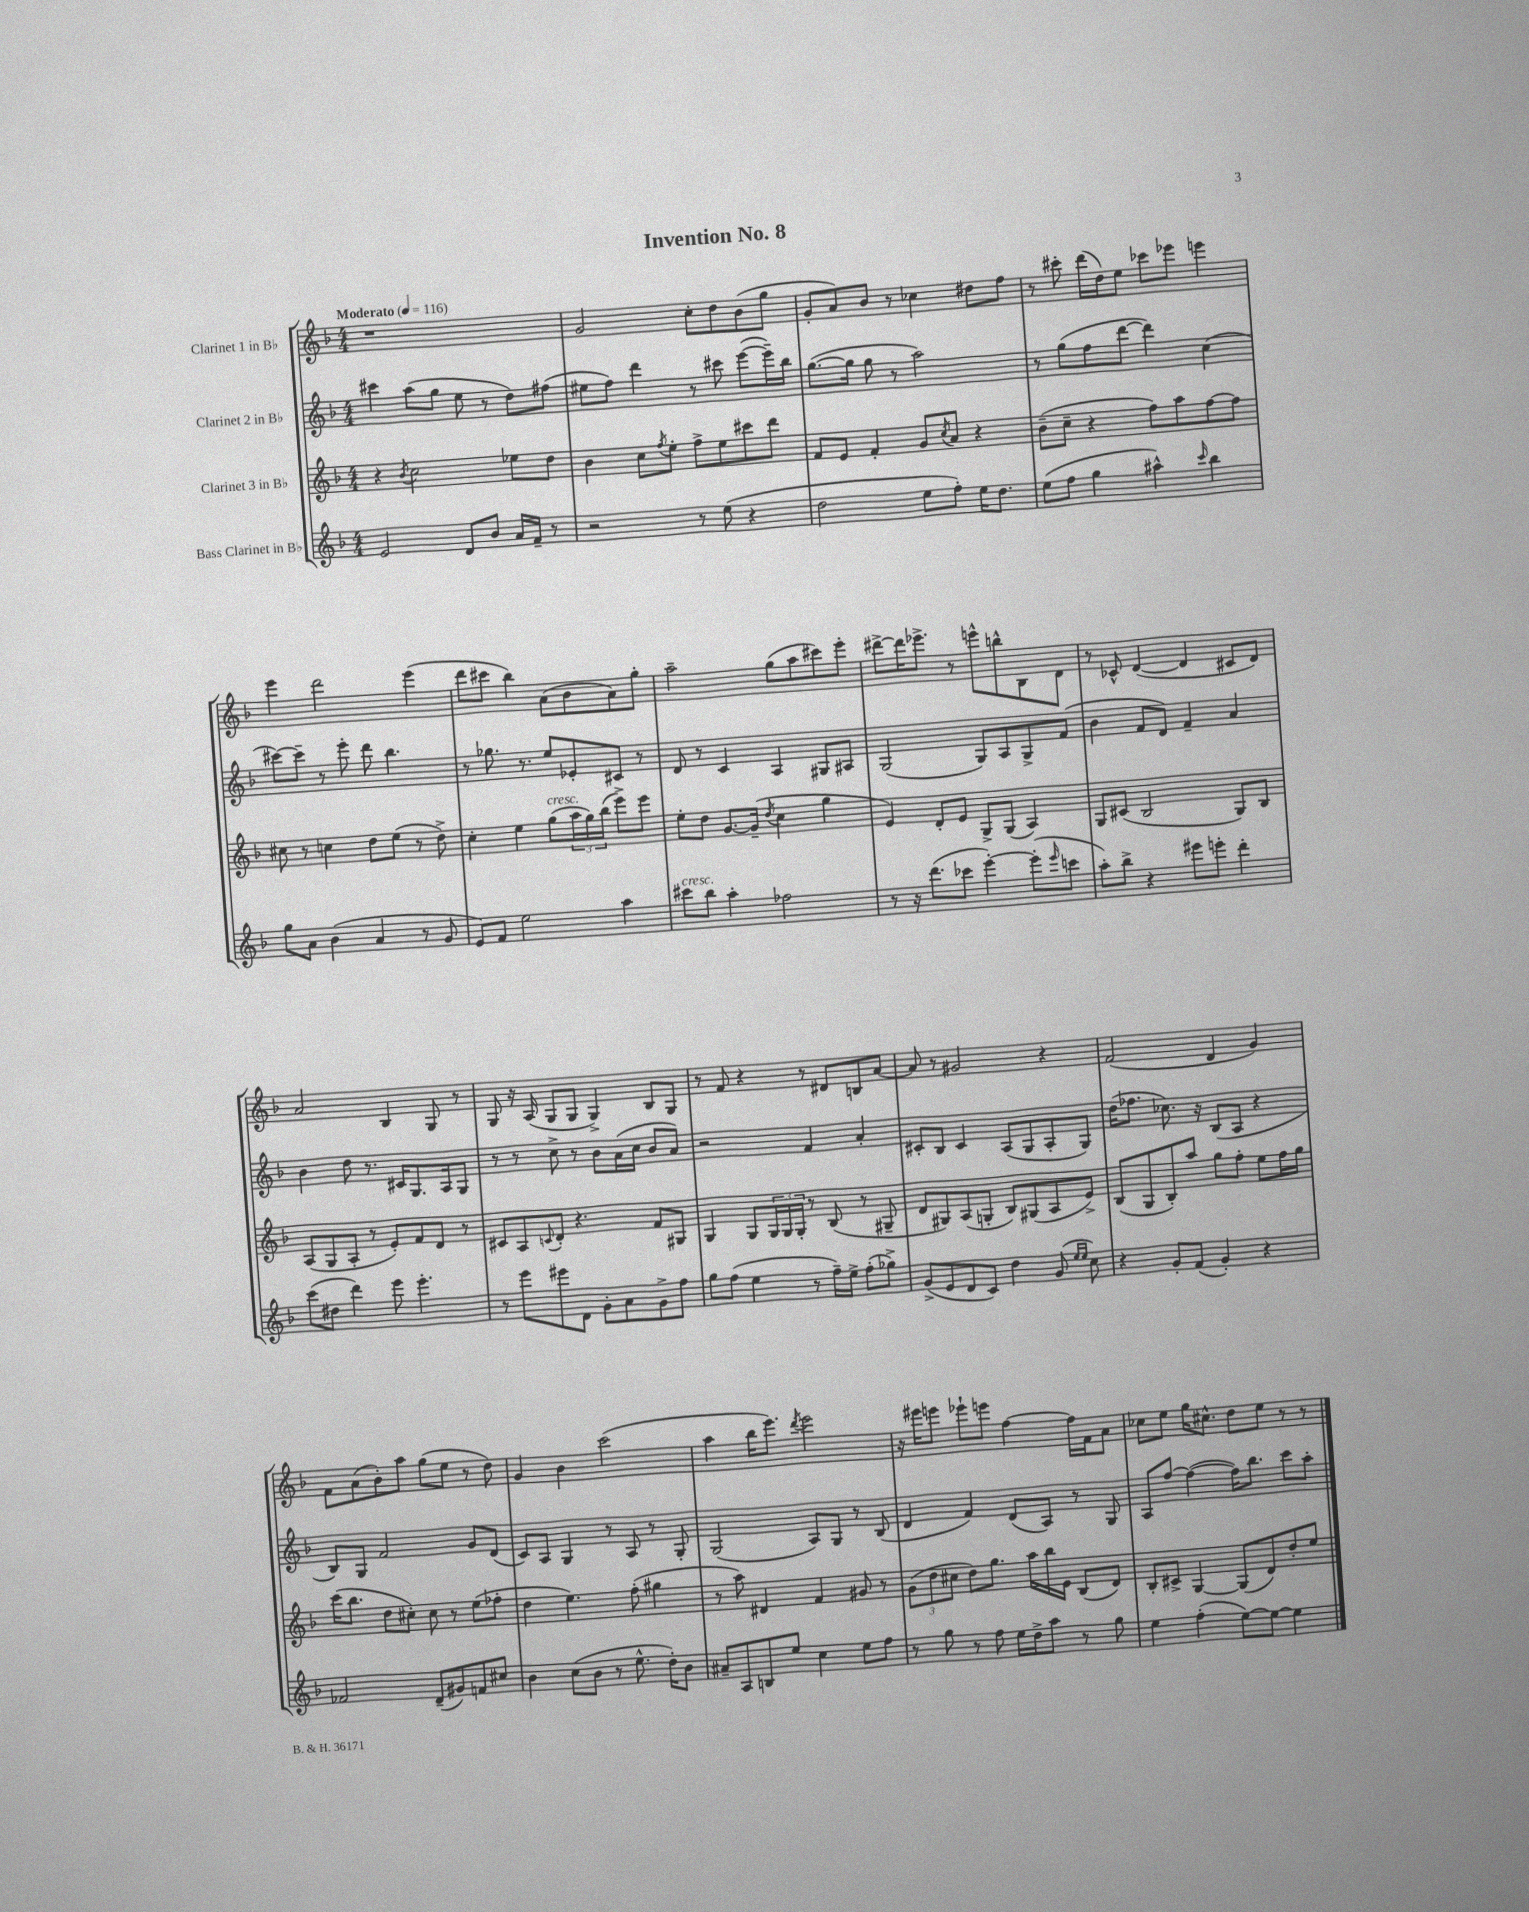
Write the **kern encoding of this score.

**kern	**kern	**kern	**kern
*part4	*part3	*part2	*part1
*staff4	*staff3	*staff2	*staff1
*I"Bass Clarinet in B♭	*I"Clarinet 3 in B♭	*I"Clarinet 2 in B♭	*I"Clarinet 1 in B♭
*clefG2	*clefG2	*clefG2	*clefG2
*k[b-]	*k[b-]	*k[b-]	*k[b-]
*M4/4	*M4/4	*M4/4	*M4/4
*MM116	*MM116	*MM116	*MM116
=1	=1	=1	=1
!	!	!	!LO:TX:a:B:t=Moderato
2e/	4r	4ccc#X\	1r
.	8qb-/	.	.
.	2cc\	(8aa\L	.
.	.	8gg\J	.
8d/L	.	8ee\	.
8b-/J	.	8r	.
16a/LL	8ee-X\L	8dd\L)	.
16f~/JJ	.	.	.
8r	8dd\J	(8ff#X\J	.
=2	=2	=2	=2
2r	4b-\	8ee#X\L	2g/
.	.	8ff\J)	.
.	8cc\L	4ddd\	.
.	8qff/	.	.
.	8ee'\J	.	.
8r	8ff^\L	8r	8cc'\L
(8ee\	8ee\	8ccc#X\	8dd\
4r	8ccc#X\	([8eee\L	(8b-\
.	8ddd\J	16eee~\L])	8gg\J
.	.	16bb-\JJ	.
=3	=3	=3	=3
2dd\	8f/L	([8.gg\L	8g'/L
.	8e/J	.	8a/)
.	.	16gg\Jk]	.
.	4f'/	8gg\	8b-/J
.	.	8r	8r
8ee\L	8g/L	2aa\)	4cc-X\
.	8qcc/	.	.
8ff'\J)	8a/J	.	.
16ee\KL	4r	.	8dd#X\L
8.dd\J	.	.	.
.	.	.	8ff\J
=4	=4	=4	=4
(8ee\L	(8b-~\L	8r	8r
8ff\J	8cc~\J	(8gg\L	8ccc#X'\
4gg\	4r	8ff\	(16ddd\LL
.	.	.	16dd\J)
.	.	[8ddd\J	8ee\J
4aa#X^^\)	8ff\L)	4ddd\])	8ccc-X\L
.	8aa\	.	8eee-X\J
16qqccc/	.	.	.
4bb-\	[8ff\	(4cc\	4eeen\
.	8ff\J]	.	.
!!LO:LB:g=z
=5	=5	=5	=5
8gg\L	8cc#X\	[8ccc#X\L)	4eee\
8a\J	8r	8ccc#~\J]	.
(4b-\	4ccn\	8r	2ddd\
.	.	8eee'\	.
4a/	8dd\L	8ddd\	.
.	(8ee\J	4.bb-\	.
8r	8r	.	(4eee\
8g/	8dd^\)	.	.
=6	=6	=6	=6
8e/L)	4cc'\	8r	8ddd\L
8f/J	.	8.gg-X\	8ccc#X\J
2ee\	4ee\	.	4bb-\)
.	.	8.r	.
!	!LO:TX:a:i:t=cresc.	!	!
.	(8gg\L	8ee/L	(8a\L
.	24aa\L	8e-X'/	8b-\
.	24gg\)	.	.
.	(24bb-\JJ	.	.
4aa\	8eee^\L)	8c#X/J	8a\)
.	8eee\J	8r	8gg'\J
=7	=7	=7	=7
!LO:TX:a:i:t=cresc.	!	!	!
8ccc#X\L	8ee'\L	8d/	2aa~\
8bb-\J	8dd\J	8r	.
4aa'\	[8.g/L	4c/	.
.	(16g~/Jk]	.	.
.	8qdd/	.	.
2ff-X\	4cc\	4A/	(8gg\L
.	.	.	8aa\
.	4gg\	8G#X/L	8ccc#X\)
.	.	8A#X/J	8eee'\J
=8	=8	=8	=8
8r	4e/)	(2G/	[8ddd#X^\L
16r	.	.	16ddd#\K]
(8.ddd\L	.	.	8.eee-X^\J
.	8d'/L	.	.
8ccc-X\J	8e/J	.	8r
[4eee'\)	8G^/L	8G/L)	8eeen^^\L
.	(8G/J	8A/	8bbn^^\
(8eee'\L]	4A/)	8G^/	8B-\
16qqeee/	.	.	.
8cccn\J	.	(8f/J	8d\J
=9	=9	=9	=9
8aa'\L)	8G/L	4b-\	8r
8bb-^\J	(8c#X/J	.	8c-X^^/
4r	2B-/	8f/L	([4d/
.	.	8d/J)	.
8eee#X\L	.	4f~/	4d/]
8eeen'\J	.	.	.
4ddd'\	8G/L)	4a/	8c#X/L
.	8B-/J	.	8d/J)
!!LO:LB:g=z
=10	=10	=10	=10
(8ccc\L	(8A/L	4b-\	2a/
8dd#X\J	8G/	.	.
4ddd\)	8A'/J	8dd\	.
.	8r	8.r	.
8eee\	8e'/L)	.	4B-/
.	.	16c#X/KL	.
4.eee'\	8f/	8.G/	.
.	8d/J	.	8G/
.	.	16A/k	.
.	8r	8G/J	8r
=11	=11	=11	=11
8r	8c#X/L	8r	8G/
8eee\L	8A/	8r	16r
.	.	.	(16A/
.	8qqcn/	.	.
8eee#X\	8d'/J	8cc^\	8G/L
8d\J	4.r	8r	8G/J
8g'\L	.	8b-\L	4G^/)
8a\	.	(16a\L	.
.	.	16cc\JJ	.
8g^\	8f/L	8b-/L	8B-/L
8ff\J	8G#X/J	8a/J)	8G/J
=12	=12	=12	=12
8gg\L	4G/	2r	8r
(8ff\J	.	.	8f/
4ee\	8G/L	.	4r
.	24G/L	.	.
.	24G/	.	.
.	24G'/JJ	.	.
8r	8r	4f/	8r
16ff~\LL)	(8B-/	.	8d#X/L
16ee^\JJ	.	.	.
(8ff'\L	8r	4a'/	8Bn/
8gg-X^\J)	8G#X~/	.	[8a/J
=13	=13	=13	=13
(8g^/L	8d/L	8c#X'/L	8a/]
8e/	8G#X/)	8B-/J	8r
8d/	(8A/	4c#/	2g#X/
8c/J)	8Gn'/J	.	.
4dd\	8B-/L)	(8A/L	.
.	(8G#X/	8G/	.
(8g/	8A/	8A'/	4r
16qqee/LL	.	.	.
16qqee/JJ	.	.	.
8cc\)	8e^/J)	8G/J)	.
=14	=14	=14	=14
4r	(8B-/L	(16dd\KL	(2f/
.	.	8.ff-X\J	.
.	8G/	.	.
8g'/L	8B-'/)	8.cc-X\)	.
(8f/J	8aa/J	.	.
.	.	16r	.
4g'/)	8gg\L	(8B-/L	4d/
.	8ff'\J	8A/J	.
4r	8ee\L	4r	4g/)
.	16ff\L	.	.
.	16gg\JJ	.	.
!!LO:LB:g=z
=15	=15	=15	=15
2f-X/	(16ccc\KL	8B-/L)	8f\L
.	8.bb-\J	.	.
.	.	8G/J	(8a\
.	8dd\L	2f/	8b-'\)
.	8cc#X'\J)	.	8aa\J
(8d~/L	8cc#\	.	(8gg\L
8g#X/)	8r	.	8ee\J
8fn/	(8ee\L	8g/L	8r
8cc#X/J	8ff-X'\J	(8d/J	8dd\)
=16	=16	=16	=16
4b-\	4dd\	8c/L)	4g/
.	.	8A/J	.
(8cc\L	4.ee\)	4G/	4b-\
8b-\J	.	.	.
8r	.	8r	(2ccc\
8.ee^^\	(8ff'\	8A/	.
.	4gg#X\	8r	.
16dd'\KL)	.	.	.
8b-\J	.	8G'/	.
=17	=17	=17	=17
8a#X~/L	8r	(2G/	4aa\
8A/	8aa\)	.	.
8Bn/	4d#X/	.	16bb-\KL
.	.	.	8.eee\J)
8ee/J	.	.	.
.	.	.	8qddd/
4cc\	4f/	8A/L)	2eee\
.	.	8G/J	.
8ee\L	8g#X/	8r	.
8ff\J	8r	(8B-/	.
=18	=18	=18	=18
8r	(12g\L	4d/	16r
.	.	.	16eee#X\KL
.	12dd\	.	.
8gg\	.	.	8eeen\J
.	12cc#X\J	.	.
8r	8dd\L)	4f/)	8eee-X`\L
8ff\	8.gg\J	.	8eeen\J
16ee\LL	.	(8d/L	[4ff\
16dd^\J	16aa\LL	.	.
8aa\J	16bb-\	8A/J)	.
.	16e\JJ	.	.
8r	(8B-/L	8r	16ff\LL]
.	.	.	16f\J
8gg\	8d/J)	8G/	8a\J
=19	=19	=19	=19
4ee\	8B-'/L	8A/L	8cc-X\L
.	8c#X^/J	[8ff/J	8ee\J
(4ff'\	[4G/	(4ff\_	16gg\KL
.	.	.	8.cc#X^^\J
[8ee\L)	(8G/L]	16ff\KL])	8dd\L
.	.	8.bb-\J	.
8ee\J_	8d/)	.	8ee\J
4ee\]	8dd'/	8ccc\L	8r
.	8ee/J	8aa'\J	8r
==	==	==	==
*-	*-	*-	*-
